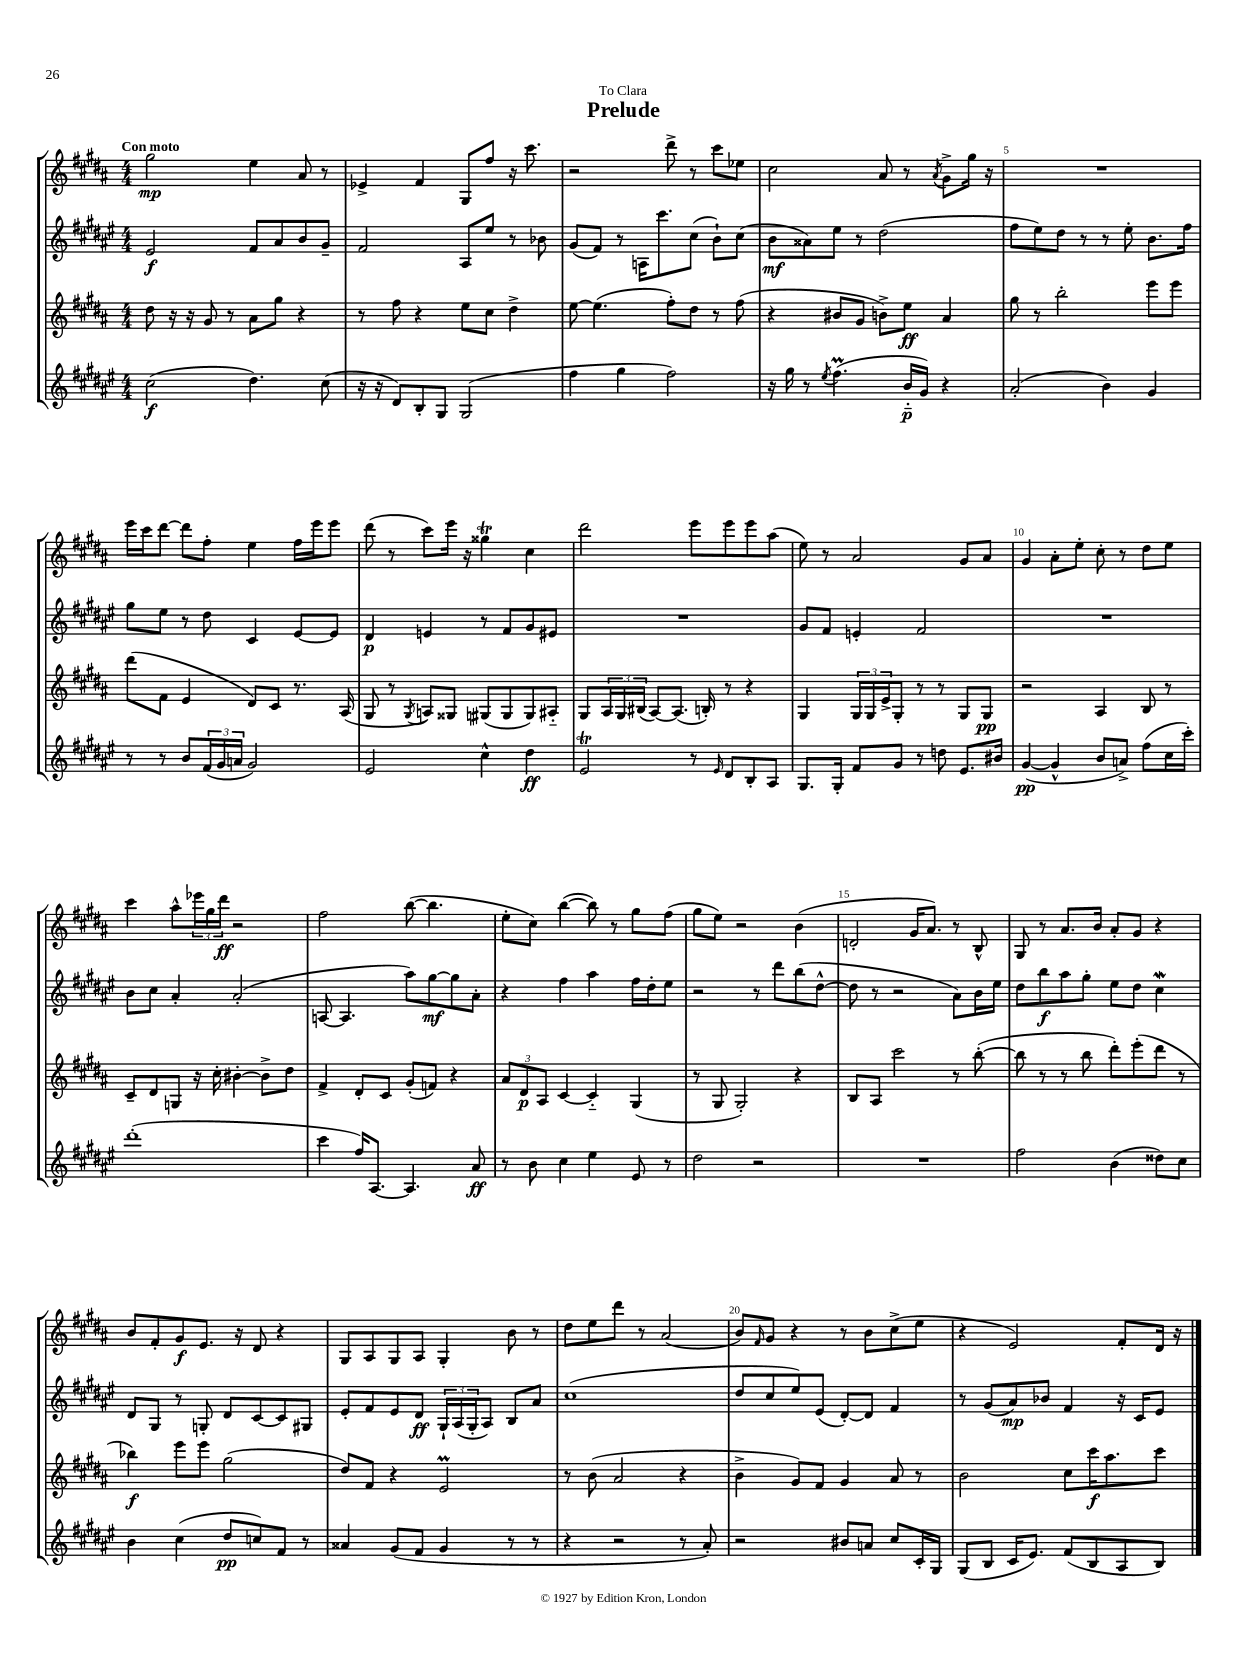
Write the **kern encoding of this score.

**kern	**kern	**kern	**kern
*staff4	*staff3	*staff2	*staff1
*clefG2	*clefG2	*clefG2	*clefG2
*k[f#c#g#d#a#e#]	*k[f#c#g#d#a#]	*k[f#c#g#d#a#e#]	*k[f#c#g#d#a#]
*M4/4	*M4/4	*M4/4	*M4/4
(2cc#	8dd#	2e#	2gg#
.	16r	.	.
.	16r	.	.
.	8g#	.	.
.	8r	.	.
4.dd#)	8a#	8f#	4ee
.	8gg#	8a#	.
.	4r	8b	8a#
(8cc#	.	8g#~	8r
=	=	=	=
16r	8r	2f#	4e-^
16r	.	.	.
8d#)	8ff#	.	.
8B'	4r	.	4f#
8G#	.	.	.
(2G#	8ee	8A#	8G#
.	8cc#	8ee#	8ff#
.	4dd#^	8r	16r
.	.	.	8.ccc#
.	.	8b-	.
=	=	=	=
4ff#	[8ee	(8g#	2r
.	(4.ee]	8f#)	.
4gg#	.	8r	.
.	.	16A	.
.	.	8.ccc#	.
2ff#)	8ff#')	.	8ddd#^
.	8dd#	(8cc#	8r
.	8r	8b`)	8ccc#
.	(8ff#	(8cc#	8ee-
=	=	=	=
16r	4r	8b	2cc#
16gg#	.	.	.
8r	.	8a##)	.
8qee#	.	.	.
(4.ff#	8b#	8ee#	.
.	8g#	8r	.
.	8b^)	(2dd#	8a#
16b'~	8ee	.	8r
16g#)	.	.	.
.	.	.	8qa#
4r	4a#	.	8g#^
.	.	.	16gg#
.	.	.	16r
=	=	=	=
(2a#'	8gg#	8ff#	1r
.	8r	8ee#)	.
.	2bb'	8dd#	.
.	.	8r	.
4b)	.	8r	.
.	.	8ee#'	.
4g#	8eee	8.b	.
.	8eee	.	.
.	.	16ff#	.
=	=	=	=
8r	(8ddd#	8gg#	16eee
.	.	.	16ccc#
8r	8f#	8ee#	[8ddd#
8b	4e	8r	8ddd#]
(24f#	.	8dd#	8ff#'
24g#	.	.	.
24a	.	.	.
2g#)	8d#)	4c#	4ee
.	8c#	.	.
.	8.r	[8e#	16ff#
.	.	.	16eee
.	.	8e#]	8eee
.	(16A#	.	.
=	=	=	=
2e#	8G#	4d#	(8ddd#
.	8r	.	8r
.	8qG#	.	.
.	8A)	4e	8ccc#)
.	8G##	.	16eee
.	.	.	16r
4cc#^^	(8G#	8r	4gg##
.	8G#	8f#	.
4dd#	8G#)	8g#	4cc#
.	8A#'~	8e#	.
=	=	=	=
2e#	8G#	1r	2ddd#
.	24A#	.	.
.	24G#	.	.
.	(24B#	.	.
.	[8A#)	.	.
.	(8.A#]	.	.
8r	.	.	8eee
.	16B')	.	.
16qqe#	.	.	.
8d#	8r	.	8eee
8B'	4r	.	8eee
8A#	.	.	(8aa#
=	=	=	=
8.G#	4G#	8g#	8ee)
.	.	8f#	8r
16G#'	.	.	.
8f#	24G#	4e'	2a#
.	24G#	.	.
.	24e^	.	.
8g#	8G#'	.	.
8r	8r	2f#	.
8dd	8r	.	.
8.e#	8G#	.	8g#
.	8G#	.	8a#
16b#	.	.	.
=	=	=	=
([4g#	2r	1r	4g#
4g#^^]	.	.	8a#'
.	.	.	8ee'
8b	4A#	.	8cc#'
8a^)	.	.	8r
(8ff#	8B	.	8dd#
16cc#	8r	.	8ee
16ccc#')	.	.	.
=	=	=	=
(1ddd#'	8c#~	8b	4ccc#
.	8d#	8cc#	.
.	8G	4a#'	8aa#^^
.	16r	.	24eee-
.	.	.	24gg#
.	16cc#'	.	.
.	.	.	24ddd#
.	[4b#'	(2a#'	2r
.	8b#^]	.	.
.	8dd#	.	.
=	=	=	=
4ccc#	4f#^	[8A	2ff#
.	.	4.A]	.
16ff#)	8d#'	.	.
[8.A#	.	.	.
.	8c#	.	.
4.A#]	(8g#'	8aa#)	([8bb
.	8f)	[8gg#	4.bb]
.	4r	8gg#]	.
8a#	.	8a#'	.
=	=	=	=
8r	12a#	4r	8ee'
.	12d#	.	.
8b	.	.	8cc#)
.	12A#	.	.
4cc#	[4c#	4ff#	([4bb
4ee#	4c#'~]	4aa#	8bb])
.	.	.	8r
8e#	(4G#	16ff#	8gg#
.	.	16dd#'	.
8r	.	8ee#	(8ff#
=	=	=	=
2dd#	8r	2r	8gg#
.	8G#	.	8ee)
.	2G#')	.	2r
2r	.	8r	.
.	.	8ddd#	.
.	4r	(8bb	(4b
.	.	[8dd#^^	.
=	=	=	=
1r	8B	8dd#]	2d'
.	8A#	8r	.
.	2ccc#	2r	.
.	.	.	16g#
.	.	.	8.a#)
.	8r	8a#)	8r
.	([8bb'	16b	8B^^
.	.	16ee#	.
=	=	=	=
2ff#	8bb]	8dd#	8G#
.	8r	8bb	8r
.	8r	8aa#	8.a#
.	8bb	8gg#'	.
.	.	.	16b
(4b	8ddd#')	8ee#	8a#'
.	(8eee'	8dd#	8g#
8dd##)	8ddd#	4cc#	4r
8cc#	8r	.	.
=	=	=	=
4b	4bb-)	8d#	8b
.	.	8G#	8f#'
(4cc#	8eee	8r	8g#
.	8eee	8G'	8.e
8dd#	(2gg#	8d#	.
.	.	.	16r
8cc)	.	[8c#	8d#
8f#	.	8c#]	4r
8r	.	8G#	.
=	=	=	=
4a##	8dd#)	8e#'	8G#
.	8f#	8f#	8A#
(8g#	4r	8e#	8G#
8f#	.	8d#	8A#
4g#	2e	24G#`	4G#'
.	.	(24A#	.
.	.	24G#'	.
.	.	8A#)	.
8r	.	8B	8b
8r	.	8a#	8r
=	=	=	=
4r	8r	(1cc#	8dd#
.	(8b	.	8ee
2r	2a#	.	8ddd#
.	.	.	8r
.	.	.	(2a#
8r	4r	.	.
8a#')	.	.	.
=	=	=	=
2r	4b^	8dd#	8b)
.	.	.	16qqf#
.	.	8cc#	8g#
.	8g#)	8ee#)	4r
.	8f#	(8e#	.
8b#	4g#	[8d#')	8r
8a	.	8d#]	8b
8cc#	8a#	4f#	(8cc#^
16c#'	8r	.	8ee
16G#	.	.	.
=	=	=	=
(8G#	2b	8r	4r
8B	.	(8g#	.
16c#	.	8a#)	2e)
8.e#)	.	.	.
.	.	8b-	.
(8f#	8cc#	4f#	.
8B	16ccc#	.	.
.	8.aa#	.	.
8A#	.	16r	8f#'
.	.	16c#	.
8B)	8ccc#	8e#	16d#
.	.	.	16r
==	==	==	==
*-	*-	*-	*-
